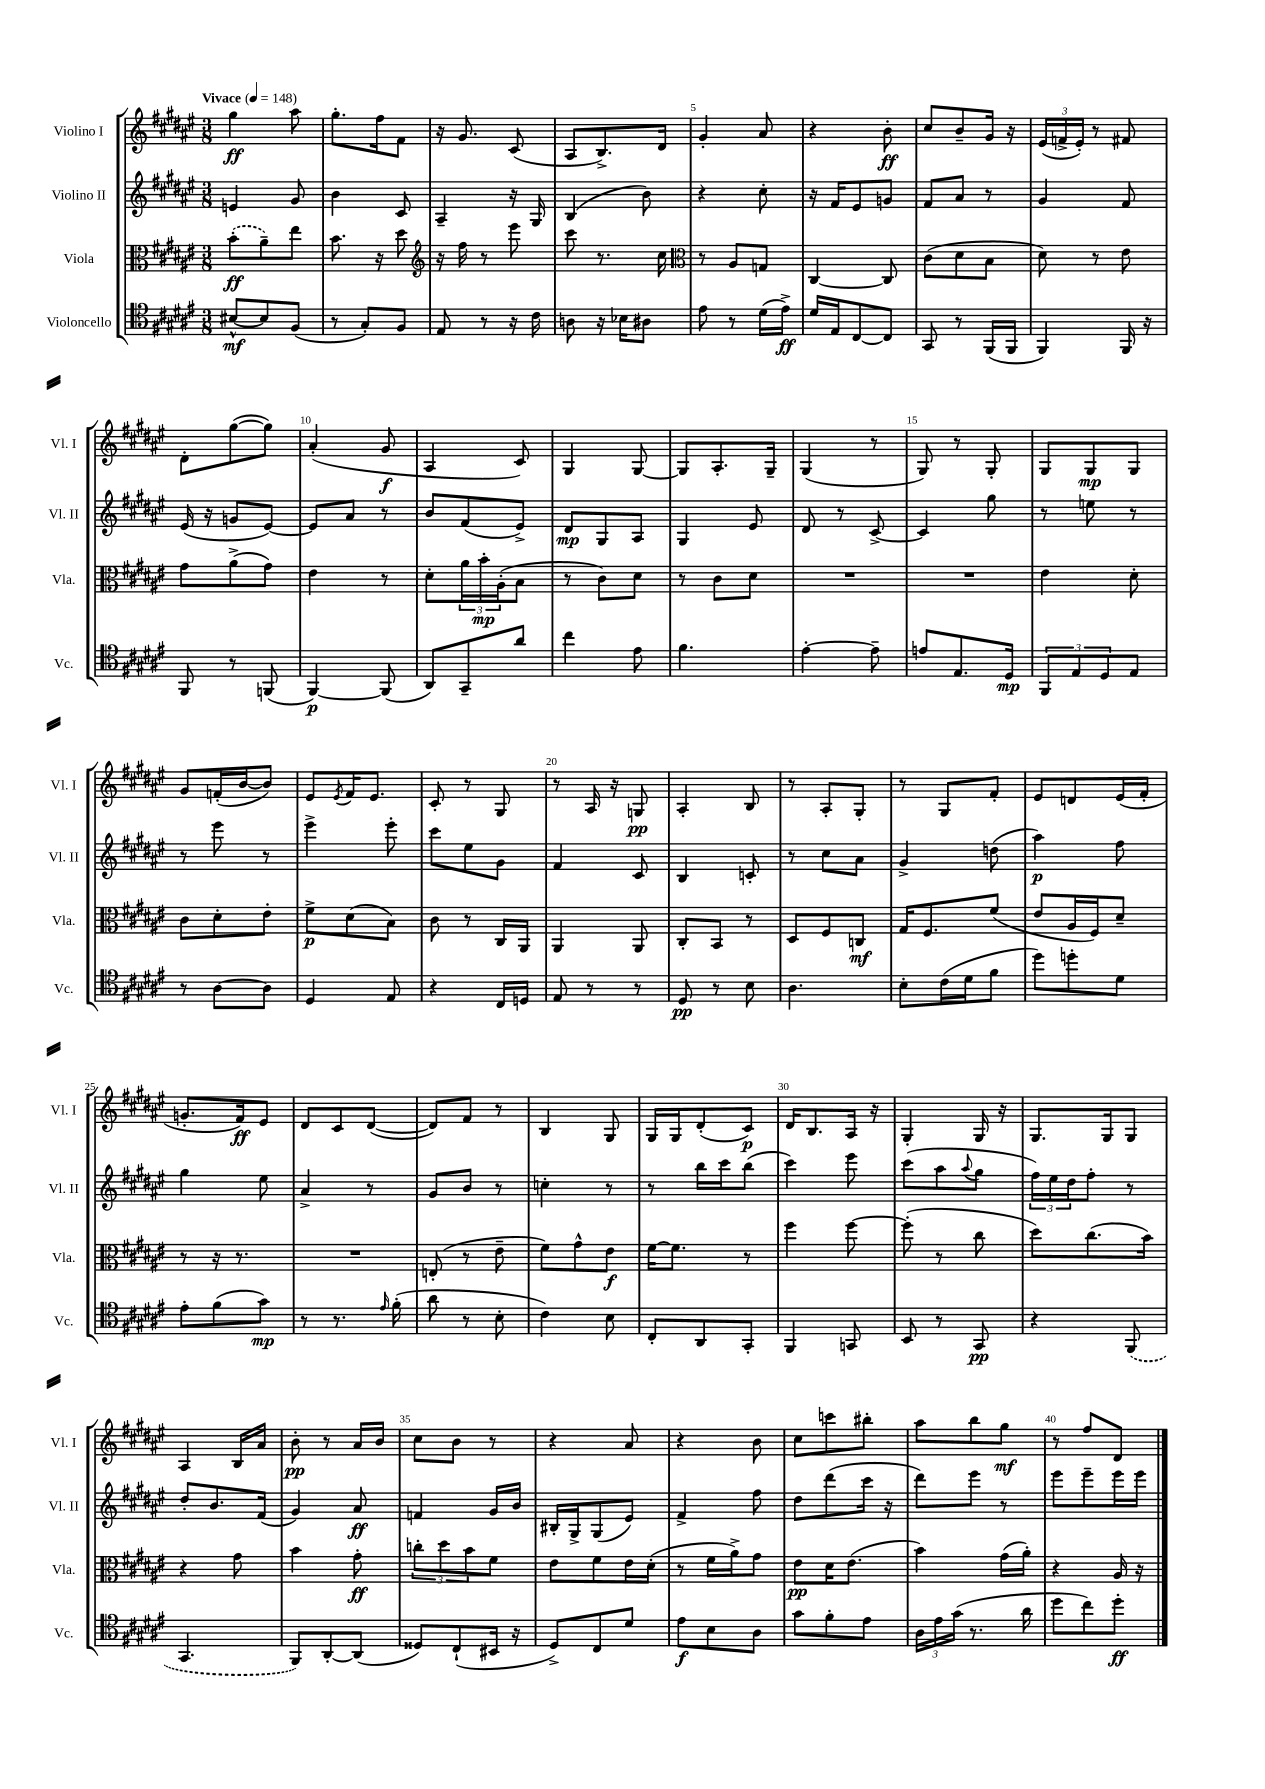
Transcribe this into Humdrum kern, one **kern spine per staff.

**kern	**kern	**kern	**kern
*staff4	*staff3	*staff2	*staff1
*clefC4	*clefC3	*clefG2	*clefG2
*k[f#c#g#d#a#e#]	*k[f#c#g#d#a#e#]	*k[f#c#g#d#a#e#]	*k[f#c#g#d#a#e#]
*M3/8	*M3/8	*M3/8	*M3/8
*MM148	*MM148	*MM148	*MM148
[8B#^^	(8b'	4e	4gg#
8B#]	8a#~)	.	.
(8F#	8ee#	8g#	8aa#
=	=	=	=
8r	8.b	4b	8.gg#'
8G#')	.	.	.
.	16r	.	16ff#
8F#	8dd#	8c#	8f#
=	=	=	=
*	*clefG2	*	*
8E#	16r	4A#~	16r
.	16ff#	.	8.g#
8r	8r	.	.
16r	8eee#	16r	(8c#
16c#	.	16G#	.
=	=	=	=
8A	8ccc#	(4B	8A#
16r	8.r	.	8.B^)
16B-	.	.	.
8A#	.	8b)	.
.	16cc#	.	16d#
=	=	=	=
*	*clefC3	*	*
8e#	8r	4r	4g#'
8r	8A#	.	.
(16d#	8G	8cc#'	8a#
16e#^)	.	.	.
=	=	=	=
16d#	[4C#	16r	4r
16E#	.	16f#	.
[8C#	.	8e#	.
8C#]	8C#]	8g	8b'
=	=	=	=
8GG#	(8c#	8f#	8cc#
8r	8d#	8a#	8b~
(16FF#	8B	8r	16g#
16FF#	.	.	16r
=	=	=	=
4FF#)	8d#)	4g#	(24e#
.	.	.	24f^
.	.	.	24e#')
.	8r	.	8r
16FF#	8e#	8f#	8f#
16r	.	.	.
=	=	=	=
8FF#	8g#	(16e#	8d#'
.	.	16r	.
8r	(8a#^	8g	([8gg#
(8FF	8g#)	[8e#)	8gg#])
=	=	=	=
[4FF#)	4e#	8e#]	(4a#'
.	.	8a#	.
(8FF#]	8r	8r	8g#
=	=	=	=
8AA#)	8d#'	8b	4A#
8GG#~	24a#	(8f#	.
.	24b'	.	.
.	(24A#'	.	.
8a#	8B	8e#^)	8c#)
=	=	=	=
4cc#	8r	8d#	4G#
.	8c#)	8G#	.
8e#	8d#	8A#	[8G#
=	=	=	=
4.f#	8r	4G#	8G#]
.	8c#	.	8.A#'
.	8d#	8e#	.
.	.	.	16G#~
=	=	=	=
[4e#'	4.r	8d#	(4G#
.	.	8r	.
8e#~]	.	[8c#^	8r
=	=	=	=
8e	4.r	4c#]	8G#)
8.E#	.	.	8r
.	.	8gg#	8G#'
16D#	.	.	.
=	=	=	=
12FF#	4e#	8r	8G#
12E#	.	.	.
.	.	8ee	8G#
12D#	.	.	.
8E#	8d#'	8r	8G#
=	=	=	=
8r	8c#	8r	8g#
[8A#	8d#'	8eee#	(16f'
.	.	.	[16b
8A#]	8e#'	8r	8b])
=	=	=	=
4D#	8f#^	4eee#^	8e#
.	.	.	8qe#
.	(8d#	.	16f#
.	.	.	8.e#
8E#	8B)	8eee#'	.
=	=	=	=
4r	8c#	8ccc#	8c#'
.	8r	8ee#	8r
16C#	16C#	8g#	8G#
16D	16AA#	.	.
=	=	=	=
8E#	4AA#	4f#	8r
8r	.	.	16A#
.	.	.	16r
8r	8AA#	8c#	8G
=	=	=	=
8D#	8C#'	4B	4A#'
8r	8BB	.	.
8B	8r	8c'	8B
=	=	=	=
4.A#	8D#	8r	8r
.	8F#	8cc#	8A#'
.	8C	8a#	8G#'
=	=	=	=
8B'	16G#	4g#^	8r
.	8.F#	.	.
(16c#	.	.	8G#
16d#	.	.	.
8f#	(8f#	(8dd	8f#'
=	=	=	=
8dd#)	8e#	4aa#)	8e#
8dd'	16A#	.	8d
.	16F#)	.	.
8d#	8d#~	8ff#	(16e#
.	.	.	16f#'
=	=	=	=
8e#'	8r	4gg#	8.g'
(8f#	16r	.	.
.	8.r	.	16f#)
8g#)	.	8ee#	8e#
=	=	=	=
8r	4.r	4a#^	8d#
8.r	.	.	8c#
.	.	8r	([8d#
16qqe#	.	.	.
(16f#'	.	.	.
=	=	=	=
8a#	(8E'	8g#	8d#])
8r	8r	8b	8f#
8B'	8e#~	8r	8r
=	=	=	=
4c#)	8f#)	4cc'	4B
.	8g#^^	.	.
8B	8e#	8r	8G#
=	=	=	=
8C#'	[16f#	8r	16G#
.	8.f#]	.	16G#
8AA#	.	16bb	(8d#'
.	.	16ccc#	.
8GG#'	8r	(8bb	8c#)
=	=	=	=
4FF#	4ff#	4ccc#)	16d#
.	.	.	8.B
8GG	[8ff#	8eee#	16A#
.	.	.	16r
=	=	=	=
8BB	(8ff#']	(8ccc#	4G#'
8r	8r	8aa#	.
.	.	8qqaa#	.
8GG#	8cc#	8gg#	16G#
.	.	.	16r
=	=	=	=
4r	8dd#)	24ff#)	8.G#
.	.	24ee#	.
.	.	24dd#	.
.	(8.cc#	8ff#'	.
.	.	.	16G#
(8FF#	.	8r	8G#
.	16b)	.	.
=	=	=	=
4.GG#	4r	8dd#'	4A#
.	.	8.b	.
.	8g#	.	16B
.	.	(16f#	16a#
=	=	=	=
8FF#)	4b	4g#)	8b'
[8AA#'	.	.	8r
(8AA#]	8g#'	8a#	16a#
.	.	.	16b
=	=	=	=
8D##)	12cc'	4f	8cc#
.	12dd#	.	.
(8C#`	.	.	8b
.	12b	.	.
16BB#	8f#	16g#	8r
16r	.	16b	.
=	=	=	=
8D#^)	8e#	16B#'	4r
.	.	16G#^	.
8C#	8f#	(8G#	.
8d#	16e#	8e#)	8a#
.	(16d#'	.	.
=	=	=	=
8e#	8r	4f#^	4r
8B	16f#	.	.
.	16a#^)	.	.
8A#	8g#	8ff#	8b
=	=	=	=
8g#	8e#	8dd#	8cc#
8f#'	16d#	(8ddd#	8ccc
.	(8.e#	.	.
8e#	.	16ccc#	8bb#'
.	.	16r	.
=	=	=	=
24A#	4b)	8ddd#)	8aa#
24e#	.	.	.
(24g#	.	.	.
8.r	.	8eee#	8bb
.	(16g#	8r	8gg#
16a#	16a#')	.	.
=	=	=	=
8dd#	4r	8eee#	8r
8cc#)	.	8eee#~	8ff#
8dd#'	16A#	16eee#	8d#
.	16r	16eee#	.
==	==	==	==
*-	*-	*-	*-
